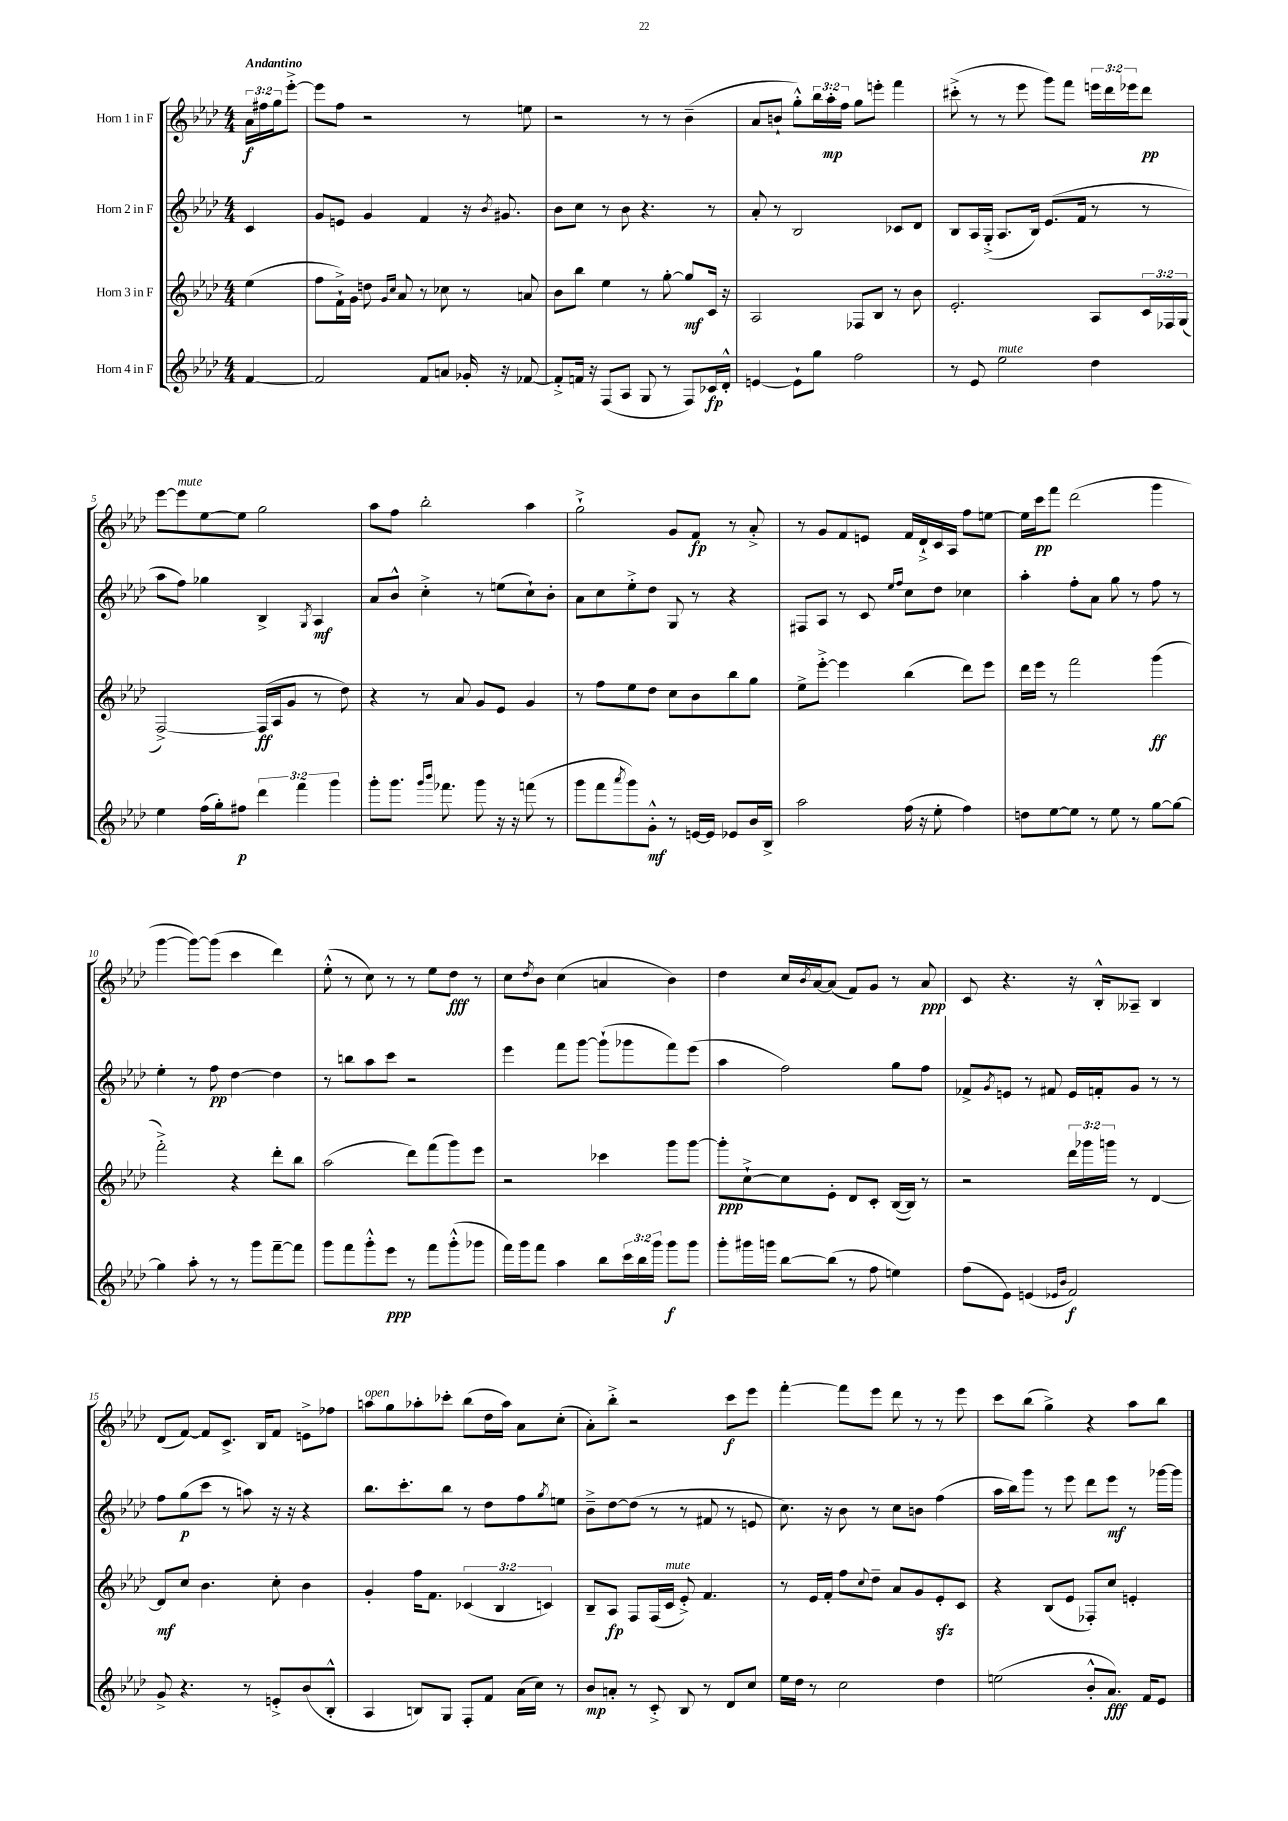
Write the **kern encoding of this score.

**kern	**kern	**kern	**kern
*staff4	*staff3	*staff2	*staff1
*clefG2	*clefG2	*clefG2	*clefG2
*k[b-e-a-d-]	*k[b-e-a-d-]	*k[b-e-a-d-]	*k[b-e-a-d-]
*M4/4	*M4/4	*M4/4	*M4/4
[4f/	(4ee-\	4c/	24a-\LL
.	.	.	24ff#\
.	.	.	24gg\J
.	.	.	[8eee-'^\J
=	=	=	=
2f/]	8ff\L	8g/L	8eee-\]L
.	16f`^\L)	8e/J	8ff\J
.	16g\JJ	.	.
.	8dd\	4g/	2r
.	16qqg/LL	.	.
.	16qqcc/JJ	.	.
.	8a-/	.	.
8f/L	8r	4f/	.
8a/J	8cc-\	.	.
16g-'/	8r	16r	8r
.	.	8qb-/	.
16r	.	8.g#/	.
[8f-/	8a/	.	8ee\
=	=	=	=
8f-'^/]L	8b-\L	8b-\L	2r
16f/Jk	8bb-\J	8cc\J	.
16r	.	.	.
(8F/L	4ee-\	8r	.
8A-/J	.	8b-\	.
8G/	8r	4.r	8r
8r	[8gg'\	.	8r
8F/L)	8gg/]L	.	(4b-~\
16c-/L	16c/Jk	8r	.
16d-'^^/JJ	16r	.	.
=	=	=	=
[4e/	2A-/	8a-'/	8a-/L
.	.	8r	8b`/J
8e`\]L	.	2B-/	8gg'^^\L)
8gg\J	.	.	24bb-\L
.	.	.	24aa-'\
.	.	.	24ff\JJ
2ff\	8F-/L	.	8gg\L
.	8B-/J	.	8eee'\J
.	8r	8c-/L	4fff\
.	8b-\	8d-/J	.
=	=	=	=
8r	2.e-'/	8B-/L	(8ccc#'^\
8e-/	.	16A-/L	8r
.	.	(16G'^/JJ	.
2ee-\	.	8.A-/L	8r
.	.	.	8eee-\
.	.	16B-/Jk)	.
.	.	(8.e-/L	8ggg\L)
.	.	.	8fff\J
.	.	16f/Jk	.
4dd-\	8A-/L	8r	24eee\LL
.	.	.	24ddd-\
.	.	.	24eee-\J
.	24c/L	8r	8ddd-\J
.	24F-/	.	.
.	(24G/JJ	.	.
=	=	=	=
4ee-\	[2F^/)	8aa-\L	[8eee-\L
.	.	8ff\J)	8eee-\]
(16ff\LL	.	4gg-\	[8ee-\
16gg'\J)	.	.	.
8ff#\J	.	.	8ee-\]J
6ddd-\	(16F/]LL	4B-^/	2gg\
.	16A-/J	.	.
.	8g/J	.	.
6fff\	.	.	.
.	.	8qG/	.
.	8r	4A-/	.
6ggg\	.	.	.
.	8dd-\)	.	.
=	=	=	=
8ggg'\L	4r	8a-/L	8aa-\L
8.ggg\J	.	8b-^^/J	8ff\J
.	8r	4cc'^\	2bb-'\
16qqggg/LL	.	.	.
16qqbbb-/JJ	.	.	.
8.fff-\	.	.	.
.	8a-/	.	.
8ggg\	8g/L	8r	.
16r	8e-/J	(8ee\L	.
16r	.	.	.
(8fff\	4g/	8cc`\)	4aa-\
8r	.	8b-'\J	.
=	=	=	=
8ggg\L	8r	8a-\L	2gg`^\
8fff\	8ff\L	8cc\	.
8qaaa-/	.	.	.
8ggg\)	8ee-\	8ee-'^\	.
8g'^^\J	8dd-\J	8dd-\J	.
8r	8cc\L	8G/	8g/L
[16e/LL	8b-\	8r	8f/J
16e/]JJ	.	.	.
8e-/L	8bb-\	4r	8r
16b-/L	8gg\J	.	8a-'^/
16B-^/JJ	.	.	.
=	=	=	=
2aa-\	8ee-^\L	8F#/L	8r
.	[8eee-'^\J	8A-/J	8g/L
.	4eee-\]	8r	8f/
.	.	8c/	8e/J
.	.	16qqee-/LL	.
.	.	16qqff/JJ	.
(16ff\	(4bb-\	8cc\L	16f/LL
16r	.	.	16d-`^/
8ee-'\	.	8dd-\J	16c/
.	.	.	16A-/JJ
4ff\)	8ddd-\L)	4cc-\	8ff\L
.	8eee-\J	.	[8ee\J
=	=	=	=
8dd\L	16ddd-\LL	4aa-'\	16ee\]LL
.	16eee-\JJ	.	16ccc\J
[8ee-\	8r	.	8fff\J
8ee-\]J	2fff\	8ff'\L	(2ddd-\
8r	.	8a-\J	.
8ee-\	.	8gg\	.
8r	.	8r	.
[8gg\L	(4ggg\	8ff\	4ggg\
8gg\_J	.	8r	.
=	=	=	=
4gg\]	2fff'^\)	4ee-'\	[4ggg\
8aa-'\	.	8r	8ggg\_L)
8r	.	8ff\	(8ggg\]J
8r	4r	[4dd-\	4ccc\
8ggg\L	.	.	.
[8fff~\	8ddd-'\L	4dd-\]	4ddd-\)
8fff\]J	8bb-\J	.	.
=	=	=	=
8ggg\L	(2aa-\	8r	(8ee-'^^\
8fff\	.	8bb\L	8r
8ggg'^^\	.	8aa-\	8cc\)
8eee-\J	.	8ccc\J	8r
8r	8ddd-\L)	2r	8r
8fff\L	(8fff\	.	8ee-\L
(8ggg'^^\	8ggg\)	.	8dd-\J
8ggg-\J	8eee-\J	.	8r
=	=	=	=
16fff\LL)	2r	4eee-\	8cc\L
16ggg\J	.	.	.
.	.	.	8qdd-/
8fff\J	.	.	8b-\J
4aa-\	.	8fff\L	(4cc\
.	.	[8ggg\J	.
8bb-\L	4ccc-\	(8ggg`\]L	4a/
24ccc\L	.	8ggg-\	.
24bb-\	.	.	.
24ggg\JJ	.	.	.
8ggg\L	8ggg\L	8fff\)	4b-\)
8ggg\J	[8ggg\J	(8eee-\J	.
=	=	=	=
8ggg'\L	8ggg'\]L	4aa-\	4dd-\
16ggg#\L	[8cc`^\	.	.
16ggg\JJ	.	.	.
[8bb-\L	8cc\]	2ff\)	16cc/LL
.	.	.	8qb-/
.	.	.	[16a-/J
(8bb-\]J	8e-'\J	.	(8a-/]J
8r	8d-/L	.	8f/L)
8ff\	8c'/J	.	8g/J
4ee\)	([16B-/LL	8gg\L	8r
.	16B-/]JJ)	.	.
.	8r	8ff\J	8a-/
=	=	=	=
(8ff\L	2r	8f-^/L	8c/
.	.	8qg/	.
8e-\J)	.	8e/J	4.r
(4e/	.	8r	.
.	.	8f#/	.
16qqe-/LL	.	.	.
16qqb-/JJ	.	.	.
2f/)	24ddd-\LL	16e/LL	16r
.	24ggg-\	.	.
.	.	16f'/J	16B-'^^/LK
.	24ggg\JJ	.	.
.	8r	8g/J	8A--~/J
.	[4d-/	8r	4B-/
.	.	8r	.
=	=	=	=
8g^/	8d-/]L	8ff\L	(8d-/L
4.r	8cc/J	(8gg\	[8f/J)
.	4.b-\	8ccc\J	8f/]L
.	.	8r	8.c^/J
8r	.	8aa\)	.
.	.	.	16B-/LK
8e'^/L	8cc'\	16r	8f/J
.	.	16r	.
(8b-/	4b-\	4r	8e^\L
8B-'^^/J	.	.	8ff-\J
=	=	=	=
4A-/	4g'/	8.bb-\L	8aa\L
.	.	.	8gg\
.	.	8.ccc'\	.
8B/L)	16ff\LK	.	8aa-'\
.	8.f\J	.	.
8G/J	.	8bb-\J	8ccc-'\J
8F'/L	(6c-/	8r	(8bb-\L
8f/J	.	8dd-\L	16dd-\L
.	6B-/	.	.
.	.	.	16aa-\JJ)
(16a-\LL	.	8ff\	8a-\L
16cc\JJ)	.	.	.
.	6c/)	.	.
.	.	8qgg/	.
8r	.	8ee\J	(8cc'\J
=	=	=	=
8b-/L	8B-~/L	8b-~^\L	8a-'\L)
8a'/J	8A-/J	[8dd-\	8bb-'^\J
8r	8F/L	(8dd-\]J	2r
8c'^/	(16F/L	8r	.
.	16c/JJ	.	.
8B-/	8e-'^/)	8r	.
8r	4.f/	8f#/	.
8d-/L	.	8r	8ccc\L
8cc/J	.	8e/	8eee-\J
=	=	=	=
16ee-\LL	8r	8.cc\)	[4fff'\
16dd-\JJ	.	.	.
8r	16e-/LL	.	.
.	16f'/JJ	16r	.
2cc\	8ff\L	8b-\	8fff\]L
.	8qqcc/	.	.
.	8dd-~\J	8r	8eee-\J
.	8a-/L	8cc\L	8ddd-\
.	8g/	8b\J	8r
4dd-\	8e-'/	(4ff\	8r
.	8c/J	.	8eee-\
=	=	=	=
(2ee\	4r	16aa-\LL	8ccc\L
.	.	16bb-\J)	.
.	.	8ggg\J	(8bb-\J
.	(8B-/L	8r	4gg^\)
.	8e-/J	8eee-\	.
8b-'^^/L	8F-'/L)	8ddd-\L	4r
8.a-/J)	8cc/J	8eee-\J	.
.	4e'/	8r	8aa-\L
16f/LK	.	.	.
8e-/J	.	[16ggg-\LL	8bb-\J
.	.	16ggg-\]JJ	.
==	==	==	==
*-	*-	*-	*-
